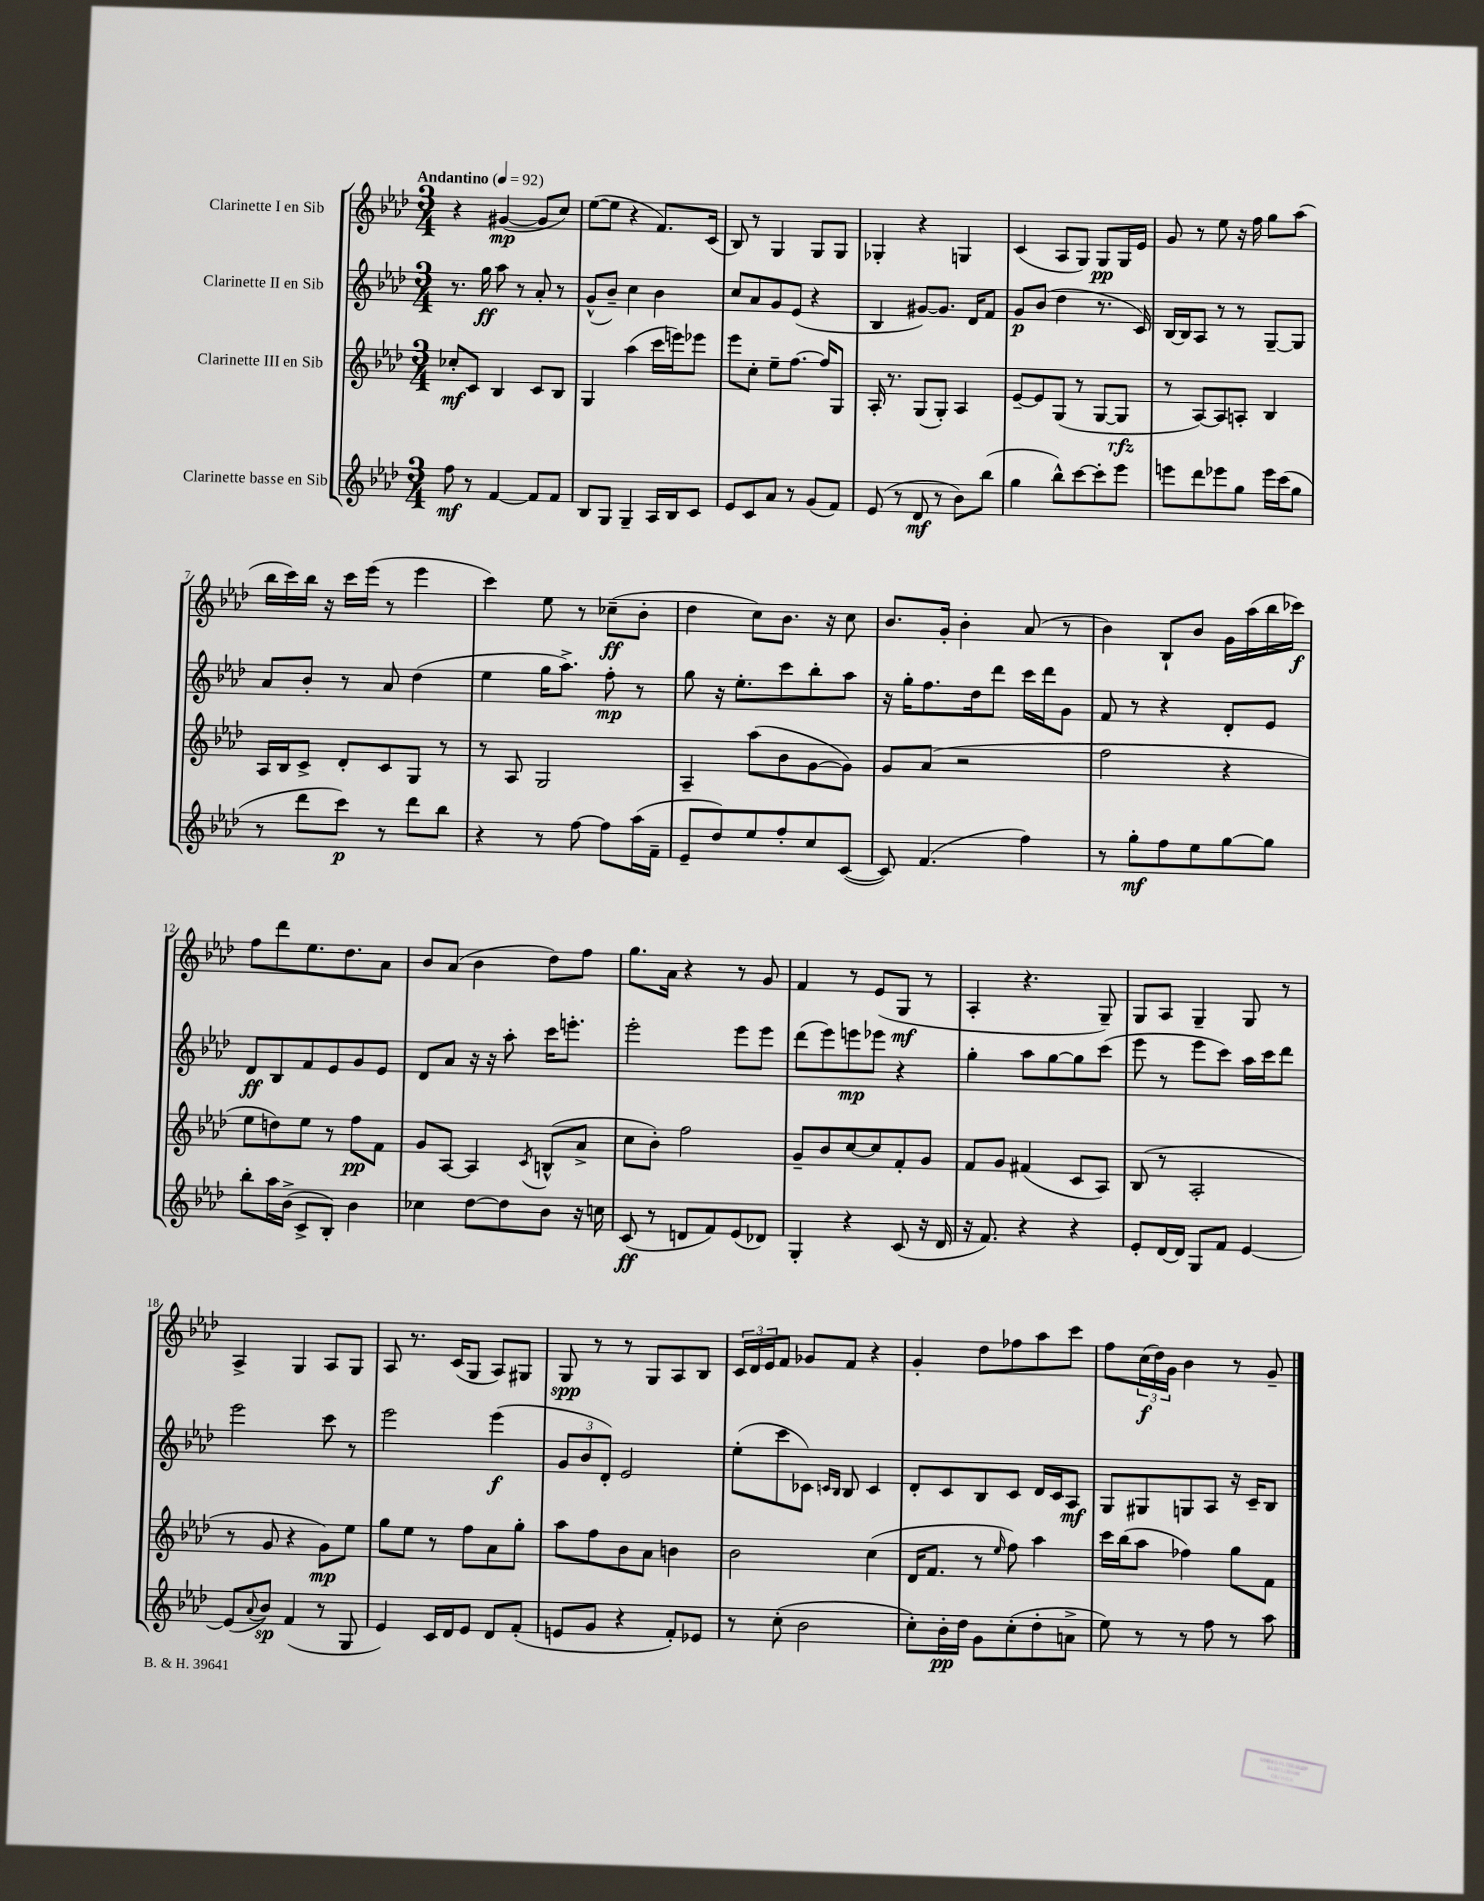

**kern	**kern	**kern	**kern
*staff4	*staff3	*staff2	*staff1
*clefG2	*clefG2	*clefG2	*clefG2
*k[b-e-a-d-]	*k[b-e-a-d-]	*k[b-e-a-d-]	*k[b-e-a-d-]
*M3/4	*M3/4	*M3/4	*M3/4
*MM92	*MM92	*MM92	*MM92
8ff	8cc-'	8.r	4r
8r	8c	.	.
.	.	16gg	.
[4f	4B-	8aa-	([4g#
.	.	8r	.
8f]	8c	8a-'	8g#]
8f	8B-	8r	8cc)
=	=	=	=
8B-	4G	(8g^^	([8ee-
8G	.	8b-~)	8ee-]
4G~	(4aa-	4cc	4r
16A-	16ccc	4b-	8.f)
16B-	16eee)	.	.
8c	8eee-	.	.
.	.	.	(16c
=	=	=	=
8e-	8eee-	8cc	8B-)
8c	8cc'	8a-	8r
8a-	8ee-~	8g	4G
8r	[8.ff	(8e-	.
(8g	.	4r	8G
.	16ff]	.	.
8f)	8G	.	8G
=	=	=	=
(8e-	16A-'	4B-	4G-'
.	8.r	.	.
8r	.	.	.
8d-	(8G	[8g#)	4r
8r	8G')	8.g#]	.
8b-)	4A-	.	4G
.	.	16d-	.
(8bb-	.	8f	.
=	=	=	=
4gg	[8e-~	8g	(4c
.	8e-]	(8b-	.
8bb-^^)	(8G	4dd-	8A-
[8ccc	8r	.	8G)
8ccc']	[8G	8.r	8G
8eee-	8G]	.	16G
.	.	16c)	16e-
=	=	=	=
8eee	8r	[16B-	8g
.	.	16B-]	.
8ddd-	[8A-)	8A-	8r
8eee-	8A-]	8r	8ee-
8gg	8A'	8r	16r
.	.	.	16ff
16eee-	4B-	[8G~	8gg
(16ccc	.	.	.
8gg	.	8G]	(8aa-
=	=	=	=
8r	16A-	8a-	16bb-
.	16B-	.	16ccc)
8ddd-	8c^	8b-'	16bb-
.	.	.	16r
8ccc)	8d-'	8r	16ccc
.	.	.	(16eee-
8r	8c	8a-	8r
8ddd-	8G	(4dd-	4eee-
8bb-	8r	.	.
=	=	=	=
4r	8r	4ee-	4ccc)
.	8A-	.	.
8r	2G	16gg	8ee-
.	.	8.aa-^)	.
[8ff	.	.	8r
8ff]	.	8ff'	(8cc-~
(16aa-	.	8r	8b-'
16f~	.	.	.
=	=	=	=
8e-~	4A-~	8gg	4dd-
8dd-)	.	16r	.
.	.	8.ee-'	.
8ee-	(8aa-	.	8cc)
8ff'	8b-	8ccc	8.b-
8cc	[8g	8bb-'	.
.	.	.	16r
([8c	8g])	8aa-	8cc
=	=	=	=
8c])	8g	16r	8.b-
.	.	16gg'	.
(4.f	(8a-	8.ff	.
.	.	.	16g'
.	2r	.	4b-'
.	.	16dd-	.
.	.	8ddd-	.
4ff)	.	16ccc	(8a-
.	.	16ddd-	.
.	.	8g	8r
=	=	=	=
8r	2ff	8f	4b-)
8gg'	.	8r	.
8ff	.	4r	8B-`
8ee-	.	.	8b-
[8gg	4r	8d-'	16g
.	.	.	(16aa-
8gg]	.	8e-	16bb-
.	.	.	16ccc-)
=	=	=	=
8bb-'	8ee-	8d-	8ff
16aa-	8dd)	8B-	8ddd-
(16b-^	.	.	.
8c^	8ee-	8f	8.ee-
8B-')	8r	8e-	.
.	.	.	8.dd-
4b-	8ff	8g	.
.	8f	8e-	8a-
=	=	=	=
4cc-	8g	8d-	8b-
.	[8A-	8a-	(8a-
[8dd-	4A-]	16r	4b-
.	.	16r	.
8dd-]	.	8aa-'	.
.	8qc	.	.
8b-	(8B^^	16ccc	8dd-)
.	.	8.eee'	.
16r	8a-^	.	8ff
16cc	.	.	.
=	=	=	=
(8c	8cc	2eee-'	8.gg
8r	8b-')	.	.
.	.	.	16a-
8d	2ff	.	4r
8f)	.	.	.
(8e-	.	8eee-	8r
8d-)	.	8eee-	8g
=	=	=	=
4G'	8g~	(8ddd-	4f
.	8b-	8eee-)	.
4r	[8cc	8eee	8r
.	8cc]	8eee-	(8e-
(8c	8f'	4r	8G
16r	8g	.	8r
16d-	.	.	.
=	=	=	=
16r	8f	4gg'	4A-'
8.f)	.	.	.
.	8g	.	.
4r	(4f#	8aa-	4.r
.	.	[8gg	.
4r	8c	8gg]	.
.	8A-)	(8ccc	8G~)
=	=	=	=
8e-'	(8B-	8eee-	8G
[16d-	8r	8r	8A-
16d-]	.	.	.
8G	2A-'	8eee-	4G~
8f	.	8ccc)	.
[4e-	.	16aa-	8G
.	.	16ccc	.
.	.	8ddd-	8r
=	=	=	=
(8e-]	8r	2eee-	4A-^
8qqa-	.	.	.
8b-)	8g	.	.
(4f	4r	.	4G
8r	8g)	8ccc	8A-
8G	8ee-	8r	8G
=	=	=	=
4e-)	8gg	2eee-	8A-
.	8ee-	.	8.r
16c	8r	.	.
16d-	.	.	(16c
8e-	8ff	.	8G
8d-	8a-	(4eee-	8A-)
(8f'	8gg'	.	8G#
=	=	=	=
8e	8aa-	12g	8G
.	.	12b-	.
8g	8ff	.	8r
.	.	12d-')	.
4r	8b-	2e-	8r
.	8a-	.	8G
8f')	4b	.	8A-
8e-	.	.	8B-
=	=	=	=
8r	2b-	(8ee-'	24c
.	.	.	24d-
.	.	.	24e-
(8cc'	.	8ccc	8f
2b-	.	8c-)	8g-
.	.	16qqc	.
.	.	16qqB-	.
.	.	8B-	8f
.	(4cc	4c	4r
=	=	=	=
8cc')	16d-	8d-'	4g'
.	8.f	.	.
16b-'	.	8c	.
16dd-	.	.	.
8g	8r	8B-	8dd-
.	16qqee-	.	.
(8cc'	8ff)	8c	8ff-
8dd-'	4aa-	16d-	8aa-
.	.	16c	.
8a^	.	8A-	8ccc
=	=	=	=
8ee-)	16ccc	8G	8ff
.	(16bb-	.	.
8r	8aa-	8G#	(24cc
.	.	.	24dd-)
.	.	.	24g
8r	4ff-)	8G	4b-
8ff	.	8A-	.
8r	8gg	16r	8r
.	.	16c~	.
8aa-	8f	8B-	8g~
==	==	==	==
*-	*-	*-	*-
